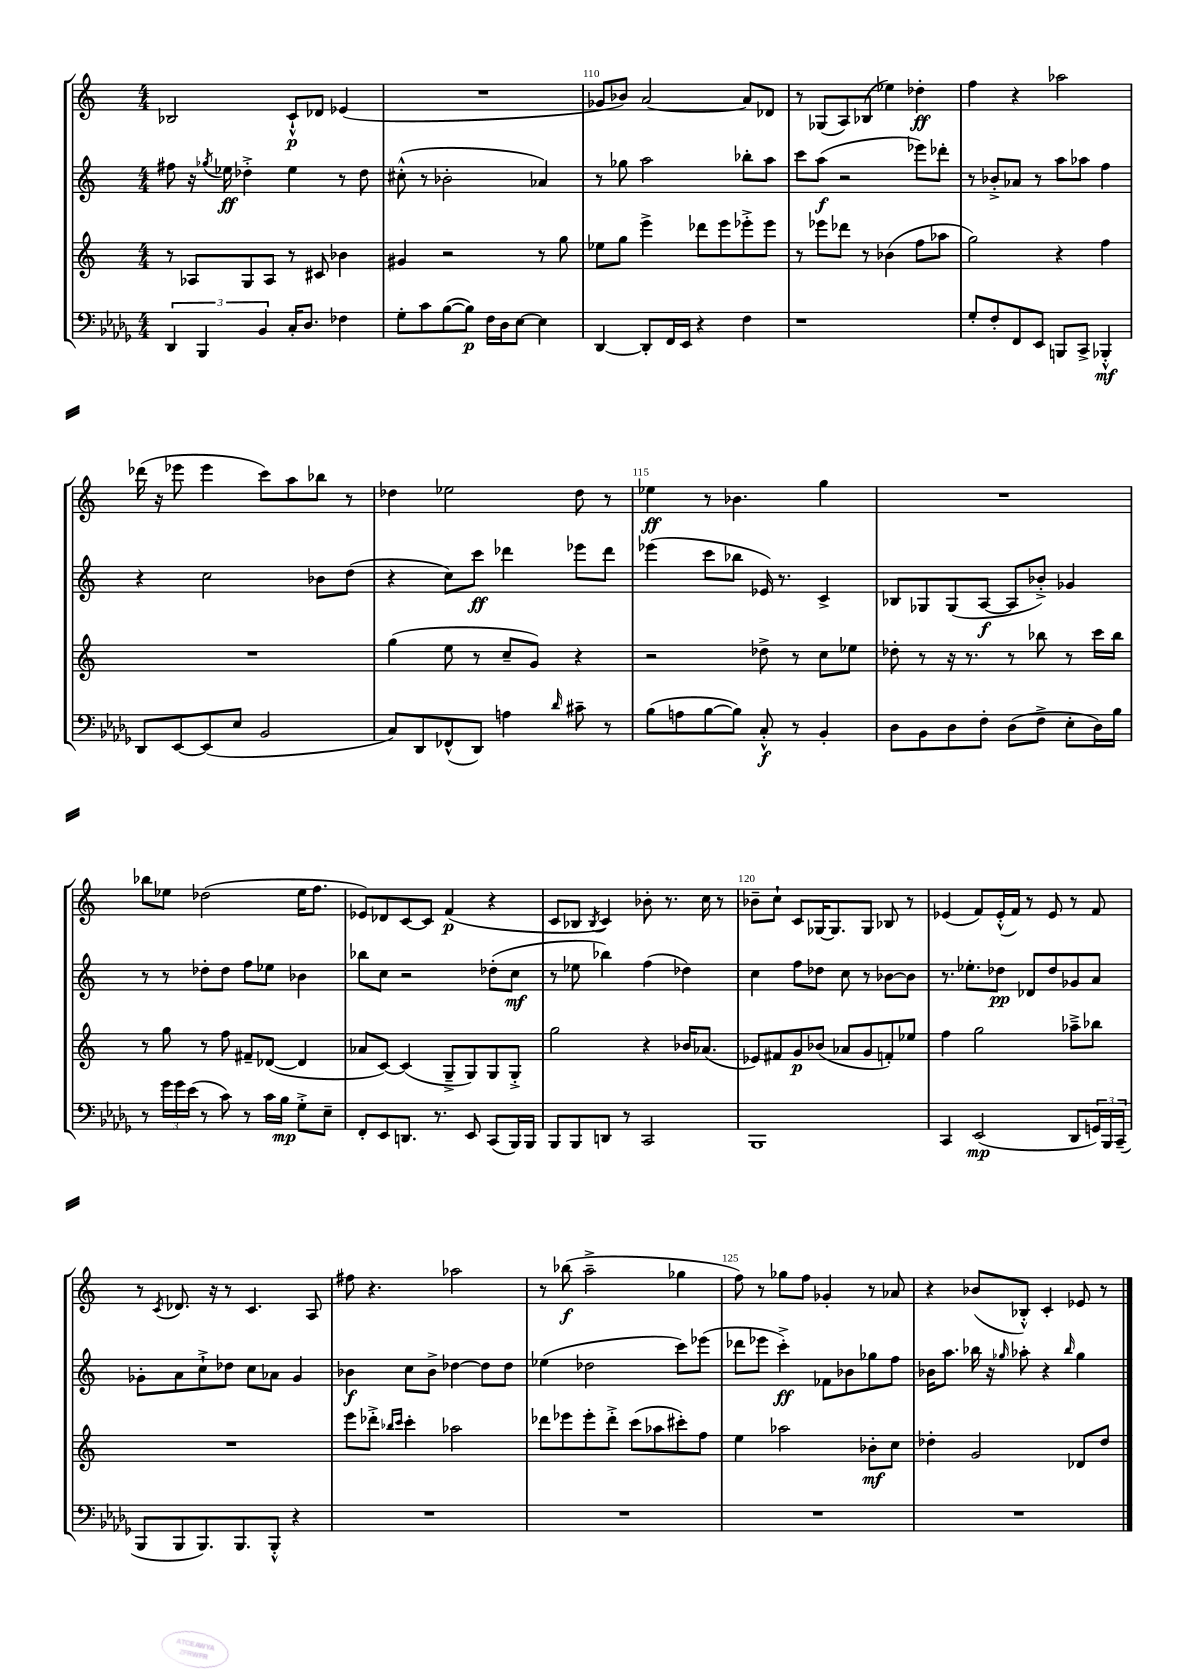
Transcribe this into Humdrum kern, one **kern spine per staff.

**kern	**kern	**kern	**kern
*staff4	*staff3	*staff2	*staff1
*clefF4	*clefG2	*clefG2	*clefG2
*k[b-e-a-d-g-]	*k[]	*k[]	*k[]
*M4/4	*M4/4	*M4/4	*M4/4
6DD-	8r	8ff#	2B-
.	8A-	16r	.
6BBB-	.	.	.
.	.	8qgg-	.
.	.	16ee-	.
.	8G	4dd-'^	.
6BB-	.	.	.
.	8A-	.	.
16C'	8r	4ee-	8c`^^
8.D-	.	.	.
.	8c#	.	8d-
4F-	4b-	8r	(4e-
.	.	8dd-	.
=	=	=	=
8G-'	4g#	(8cc#'^^	1r
8c	.	8r	.
([8B-	2r	2b-'	.
8B-])	.	.	.
16F	.	.	.
16D-	.	.	.
[8E-	.	.	.
4E-]	8r	4a-)	.
.	8gg	.	.
=	=	=	=
[4DD-	8ee-	8r	8g-
.	8gg	8gg-	8b-)
8DD-']	4eee^	2aa	[2a
16FF	.	.	.
16EE-	.	.	.
4r	8ddd-	.	.
.	8eee	.	.
4F	8eee-'^	8bb-'	8a]
.	8eee-	8aa	8d-
=	=	=	=
1r	8r	8ccc	8r
.	8eee-	(8aa	(8G-
.	8ddd-	2r	8A)
.	8r	.	(8B-
.	(4b-	.	4ee-)
.	8ff	8eee-)	4dd-'
.	8aa-	8ddd-'	.
=	=	=	=
8G-'	2gg)	8r	4ff
8F'	.	8b-'^	.
8FF	.	8a-	4r
8EE-	.	8r	.
8BBB	4r	8aa	2aa-
8CC^	.	8aa-	.
4BBB-'^^	4ff	4ff	.
=	=	=	=
8DD-	1r	4r	(16ddd-
.	.	.	16r
[8EE-	.	.	8eee-
(8EE-]	.	2cc	4eee-
8E-	.	.	.
2BB-	.	.	8ccc)
.	.	.	8aa
.	.	8b-	8bb-
.	.	(8dd	8r
=	=	=	=
8C)	(4gg	4r	4dd-
8DD-	.	.	.
(8FF-^^	8ee	8cc)	2ee-
8DD-)	8r	8ccc	.
4A	8cc~	4ddd-	.
.	8g)	.	.
16qqd-	.	.	.
8c#~	4r	8eee-	8dd-
8r	.	8ddd-	8r
=	=	=	=
(8B-	2r	(4eee-	4ee-
8A	.	.	.
[8B-	.	8ccc	8r
8B-])	.	8bb-	4.b-
8C'^^	8dd-^	16e-)	.
.	.	8.r	.
8r	8r	.	.
4BB-'	8cc	4c^	4gg
.	8ee-	.	.
=	=	=	=
8D-	8dd-'	8B-	1r
8BB-	8r	8G-	.
8D-	16r	(8G-	.
.	8.r	.	.
8F'	.	[8A	.
(8D-	8r	8A]	.
8F^	8bb-	8b-'^)	.
8E-'	8r	4g-	.
16D-)	16ccc	.	.
16B-	16bb-	.	.
=	=	=	=
8r	8r	8r	8bb-
24g-	8gg	8r	8ee-
24g-	.	.	.
(24e-	.	.	.
8r	8r	8dd-'	(2dd-
8c)	8ff	8dd-	.
8r	8f#~	8ff	.
16c	([8d-	8ee-	.
16B-	.	.	.
8G-'^	4d-]	4b-	16ee-
.	.	.	8.ff
8E-~	.	.	.
=	=	=	=
8FF'	8a-	8bb-	8e-)
8EE-	[8c)	8cc	8d-
8.DD	(4c]	2r	[8c
.	.	.	8c]
8.r	.	.	.
.	8G~^	.	(4f
8EE-	8G)	.	.
(8CC	8G	(8dd-'	4r
16BBB-)	8G'^	8cc	.
16BBB-	.	.	.
=	=	=	=
8BBB-	2gg	8r	8c
8BBB-	.	8ee-	8B-
.	.	.	8qB-
8DD	.	4bb-)	4c)
8r	.	.	.
2CC	4r	(4ff	8b-'
.	.	.	8.r
.	16b-	4dd-)	.
.	(8.a-	.	16cc
.	.	.	8r
=	=	=	=
1BBB-	8e-)	4cc	8b-~
.	8f#	.	8cc`
.	8g	8ff	8c
.	(8b-	8dd-	[16G-
.	.	.	8.G-]
.	8a-	8cc	.
.	8g	8r	8G-
.	8f')	[8b-	8B-
.	8ee-	8b-]	8r
=	=	=	=
4CC	4ff	8.r	(4e-
.	.	8.ee-'	.
(2EE-	2gg	.	8f)
.	.	8dd-	(16e-'^^
.	.	.	16f)
.	.	8d-	8r
.	.	8dd-	8e-
8DD-	8aa-~^	8g-	8r
24GG)	8bb-	8a	8f
24BBB-	.	.	.
(24CC~	.	.	.
=	=	=	=
8BBB-	1r	8g-'	8r
.	.	.	8qc
8BBB-	.	8a	8.d-
8.BBB-)	.	8cc`^	.
.	.	.	16r
.	.	8dd-	8r
8.BBB-	.	.	.
.	.	8cc	4.c
8BBB-'^^	.	8a-	.
4r	.	4g-	.
.	.	.	8A
=	=	=	=
1r	8eee	4b-	8ff#
.	8ddd-'^	.	4.r
.	16qqbb-	.	.
.	16qqccc	.	.
.	4ccc'	8cc	.
.	.	8b-^	.
.	2aa-	[4dd-	2aa-
.	.	8dd-]	.
.	.	8dd-	.
=	=	=	=
1r	8ddd-	(4ee-	8r
.	8eee-	.	(8bb-
.	8eee-'	2dd-	2aa~^
.	8ddd-'^	.	.
.	(8ccc	.	.
.	8aa-	.	.
.	8ccc#')	8ccc)	4gg-
.	8ff	(8eee-	.
=	=	=	=
1r	4ee	8ddd-	8ff)
.	.	8eee-	8r
.	2aa-	4ccc'^)	8gg-
.	.	.	8ff
.	.	8f-	4g-'
.	.	8b-	.
.	8b-'	8gg-	8r
.	8cc	8ff	8a-
=	=	=	=
1r	4dd-'	16b-	4r
.	.	8.aa	.
.	2g	16bb-	(8b-
.	.	16r	.
.	.	16qqgg-	.
.	.	8aa-'	8B-'^^)
.	.	4r	4c'
.	.	16qqbb-	.
.	8d-	4gg-	8e-
.	8dd-	.	8r
==	==	==	==
*-	*-	*-	*-
